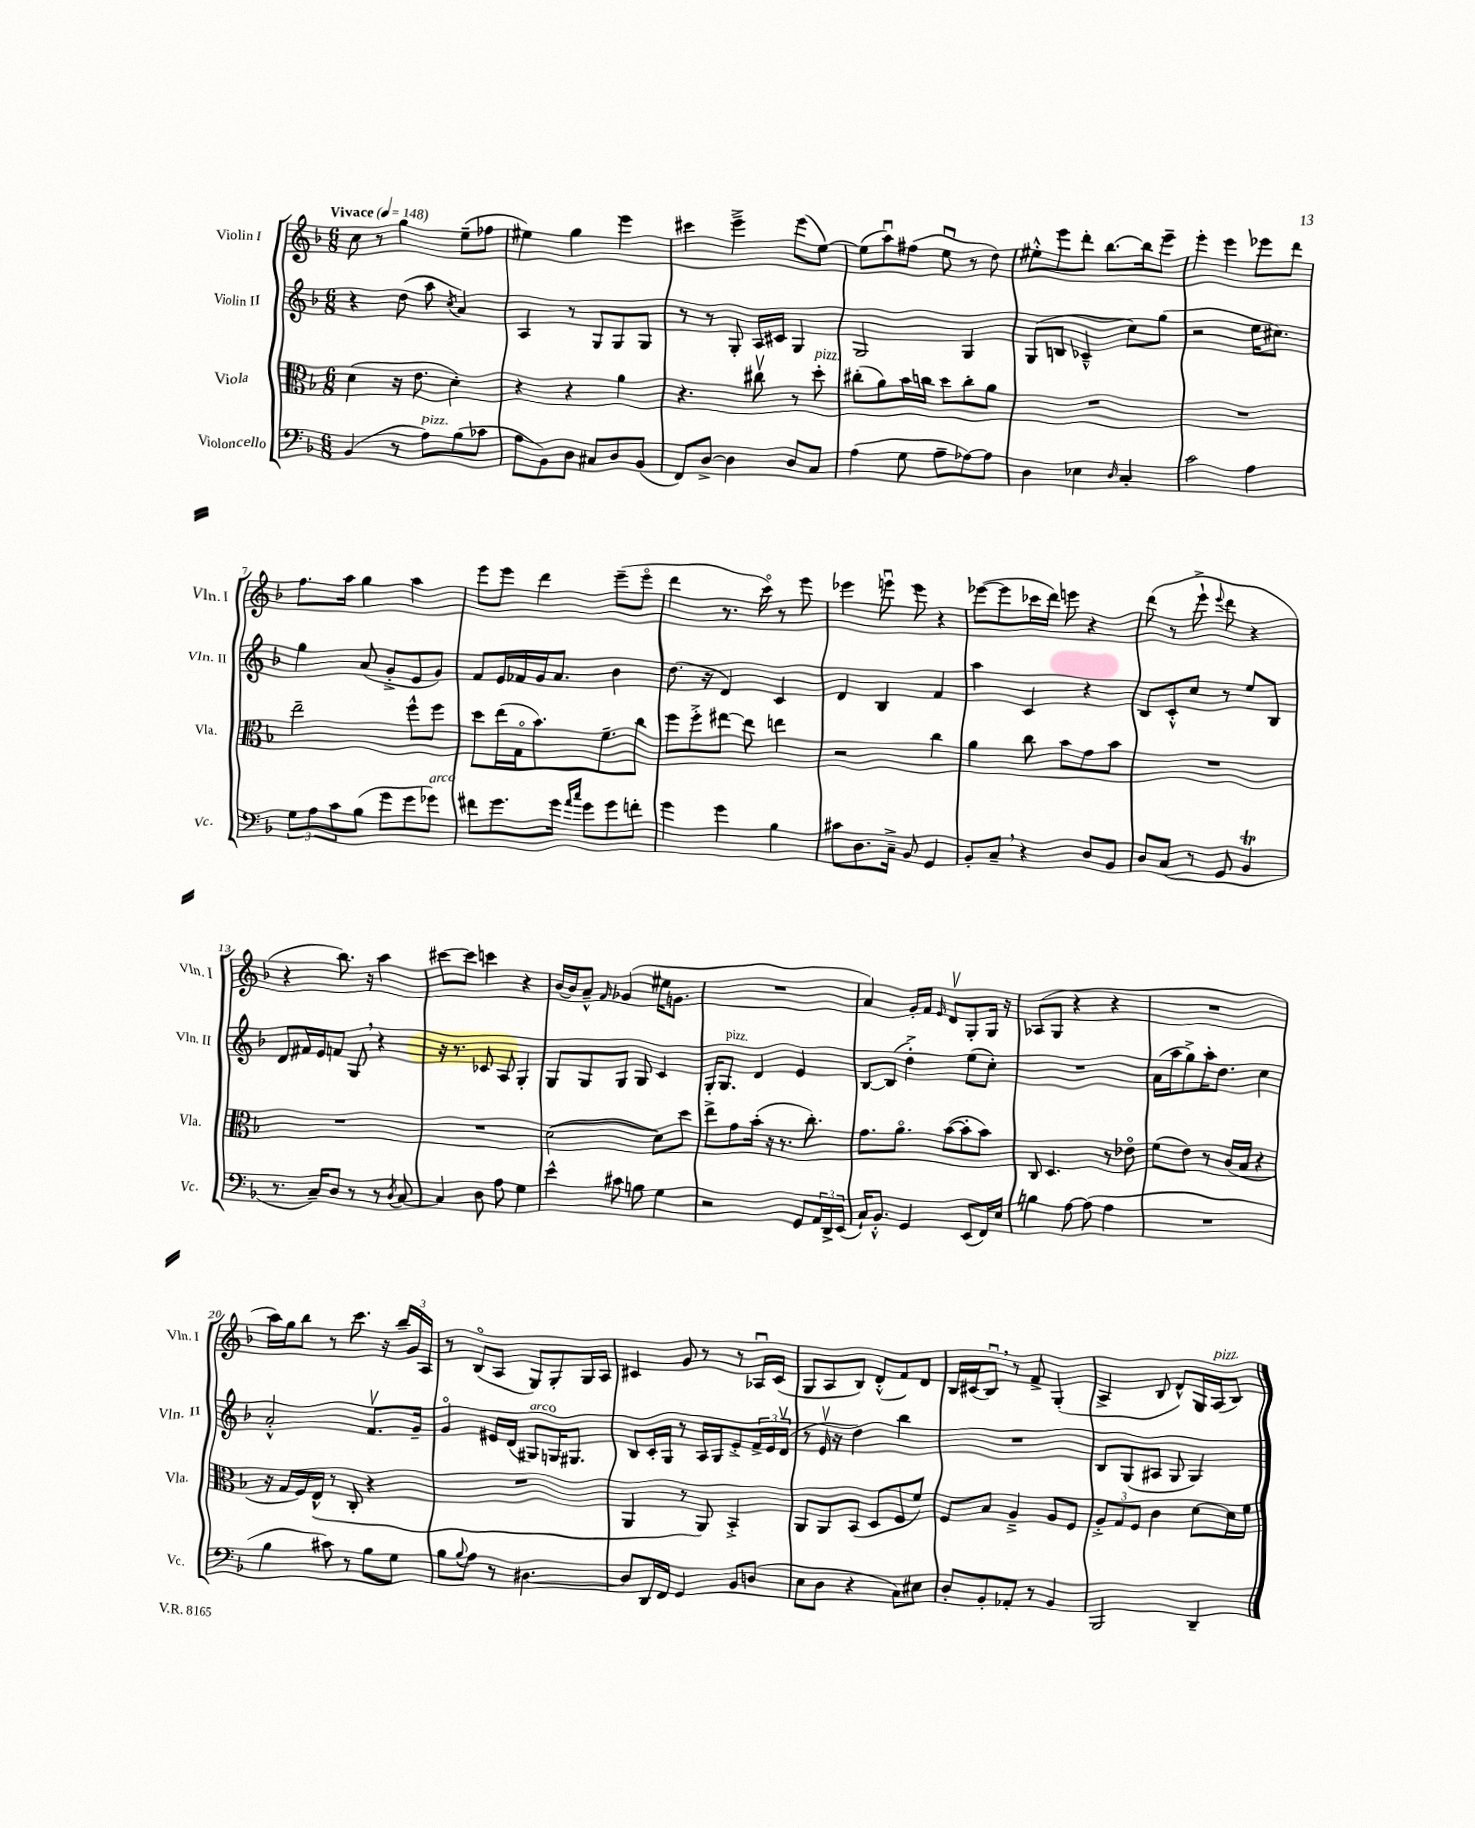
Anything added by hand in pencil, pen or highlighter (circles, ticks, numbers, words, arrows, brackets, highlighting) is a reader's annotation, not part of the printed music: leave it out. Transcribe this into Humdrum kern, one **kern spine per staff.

**kern	**kern	**kern	**kern
*staff4	*staff3	*staff2	*staff1
*clefF4	*clefC3	*clefG2	*clefG2
*k[b-]	*k[b-]	*k[b-]	*k[b-]
*M6/8	*M6/8	*M6/8	*M6/8
*MM148	*MM148	*MM148	*MM148
(4BB-	(4d	4r	8cc
.	.	.	8r
8r	16r	(8dd	4gg
.	8.e	.	.
8A)	.	8aa	.
.	.	8qcc	.
(8B-	4d')	4a)	(8ee~
8c-	.	.	8ff-
=	=	=	=
8A	4r	4A	4ee#)
8BB-)	.	.	.
8D	4r	8r	4gg
8C#	.	8G	.
8D	4a	8G	4eee
(8BB-	.	8G	.
=	=	=	=
8FF)	4.r	8r	4ccc#
[8D^	.	8r	.
4D]	.	8G'	4eee~^
.	8cc#v	16A	.
.	.	16c#	.
8D	8r	4G	(8eee
8C	8dd'	.	[8ee)
=	=	=	=
(4A	(8cc#'	2G	(8ee]
.	8a)	.	8aau)
8G	16b-	.	(8ff#
.	16cc	.	.
8A~	8dd	.	8eeu
[8A-)	8cc'	4G	8r
8A-]	8a	.	8dd)
=	=	=	=
4D	2.r	(8G	8ee#'^^
.	.	8B	8eee
4E-	.	4c-~^^	8ddd'
.	.	.	[8.bb-
16qqD	.	.	.
4C'	.	8cc)	.
.	.	.	16bb-]
.	.	(8gg	8eee~
=	=	=	=
2c	2.r	2r	4eee'
.	.	.	4eee
4A	.	16ee	8eee-
.	.	8.cc#)	.
.	.	.	8ddd
=	=	=	=
12G	2ee~	4gg	8.ff
12A	.	.	.
12c	.	.	.
.	.	.	16aa
(8B-	.	(8a	4gg
8g	.	8g'^	.
8g	8ff^^	8e	4aa
8g-)	8ff	8g)	.
=	=	=	=
8f#	8dd	8f	8eee
8.g	(16ee	16e	8eee
.	16Go	16f-	.
.	8.b-)	16g	4ddd
16g	.	8.a	.
16qqa	.	.	.
16qqcc	.	.	.
8g	.	.	.
.	8.f~	.	.
8g	.	4b-	(8eee~
8f'	8cc	.	8eeeo
=	=	=	=
4g	8ff	(8.dd	4ddd
.	8ff'^	.	.
.	.	16r	.
4g	[8ee#	4d)	8.r
.	8ee#]	.	.
.	.	.	16ccco)
4B-	4ee	4c	8r
.	.	.	8eee
=	=	=	=
8c#	2r	4d	4eee-
8.D	.	.	.
.	.	4B-	8eeeu
16C~^	.	.	.
8BB-	.	.	8eee
4GG	4cc	4f	4r
=	=	=	=
8BB-'	4a	4aa	([8eee-
8C~	.	.	8eee-]
4r	8cc	4c	16ccc-
.	.	.	16ddd)
.	8b-	.	8eee
8D	8g	4r	4r
8BB-	8b-	.	.
=	=	=	=
8D	2.r	8B-	(8ddd
(8C	.	8c'^^	8r
8r	.	8cc	8eee`^
.	.	.	8qqeee
8GG	.	8r	8ddd
4BB-	.	8ee	4r
.	.	8B-	.
=	=	=	=
8.r	2.r	8d	4r
.	.	16f#	.
16C~)	.	16e	.
8D	.	8f	8.bb-)
8r	.	8G	.
.	.	.	16r
8r	.	4r	4aa
8qD	.	.	.
[8C	.	.	.
=	=	=	=
4C]	2.r	16r	[8ccc#
.	.	8.r	.
.	.	.	8ccc#]
8D	.	8c-	4ccc
8A	.	8A	.
4G	.	4G'	4r
=	=	=	=
4e^^	([2d	8G	[16b-
.	.	.	16b-]
.	.	8G	8a~^^
.	.	.	16qqf
8c#	.	8G	(4g-
8B	.	8G	.
4G	8d])	4c	16ee#
.	.	.	8.g
.	8dd	.	.
=	=	=	=
2r	8ee^	16G'	2.r
.	.	8.G	.
.	8g	.	.
.	(16b-'	4d	.
.	16r	.	.
.	8.r	.	.
8GG	.	4e	.
.	8.cc')	.	.
24AA	.	.	.
24DD^	.	.	.
(24EE	.	.	.
=	=	=	=
16C`)	8.g	[8B-	4a)
8.BB-'^^	.	.	.
.	.	(8B-]	.
.	8.ao	.	.
4GG	.	4dd'^)	16g'
.	.	.	16f
.	.	.	16qqe
.	([8b-	.	8dv
(8EE	8b-']	(8ee	8G'
16FF)	8b-)	8cc')	16G
16E	.	.	16r
=	=	=	=
4B	8C	2.r	(8A-
.	4.D	.	8G
[8A	.	.	4r
(8A]	.	.	.
4A	8r	.	4r
.	8e-o	.	.
=	=	=	=
2.r	(8f	(16a	2.r
.	.	16aa	.
.	8e)	8gg^)	.
.	8r	16aa'	.
.	.	8.dd	.
.	(16c	.	.
.	16B-	.	.
.	4r	4cc	.
=	=	=	=
4B-	16r	2a'^^	16aa)
.	16G	.	16gg
.	16F)	.	8bb-
.	(16E^^	.	.
8c#)	8r	.	8r
8r	8C'	.	8.ccc
8B-	4r	8.fv	.
.	.	.	16r
8G	.	.	24bb-~
.	.	.	24g
.	.	16g~	.
.	.	.	24A
=	=	=	=
8B-	2.r	4go	8r
8qqB-	.	.	.
8A	.	.	(8B-o
8r	.	16e#	8A
.	.	(16d	.
[4.D#	.	8G#)	8G)
.	.	16G	8G'
.	.	8.G#	.
.	.	.	16G
.	.	.	16A
=	=	=	=
8D#]	4AA	8B-	4c#
16DD	.	16c'	.
16FF	.	16G	.
4GG	8r	8r	8g
.	8AA)	16A	8r
.	.	16G	.
8BB-	4BB-'^	8e'^	8r
(8D	.	24f^	16A-u
.	.	24e	.
.	.	.	(16c#
.	.	(24dv	.
=	=	=	=
8E	8AA	8r	8G
8D	8AA	16ev	8A
.	.	16r	.
4r	(8BB-	4dd)	8B-)
.	8D	.	(8d'^^
8C)	8F	4bb-	8f)
8E#	8f)	.	8d
=	=	=	=
8D'	8F	2.r	16B-
.	.	.	(16c#
8BB-'	8B-	.	8B-u)
8AA-'	4A~^	.	8r
8r	.	.	8f^
4BB-	8A	.	(4G'
.	8F	.	.
=	=	=	=
2BBB-	12A'^	8B-	4A^
.	12G	.	.
.	.	(8G	.
.	12F	.	.
.	4c	8A#	8B-
.	.	8G	8d^^)
4DD~	[8d	4G)	16G
.	.	.	(16A
.	16d]	.	8B-)
.	16f	.	.
==	==	==	==
*-	*-	*-	*-
